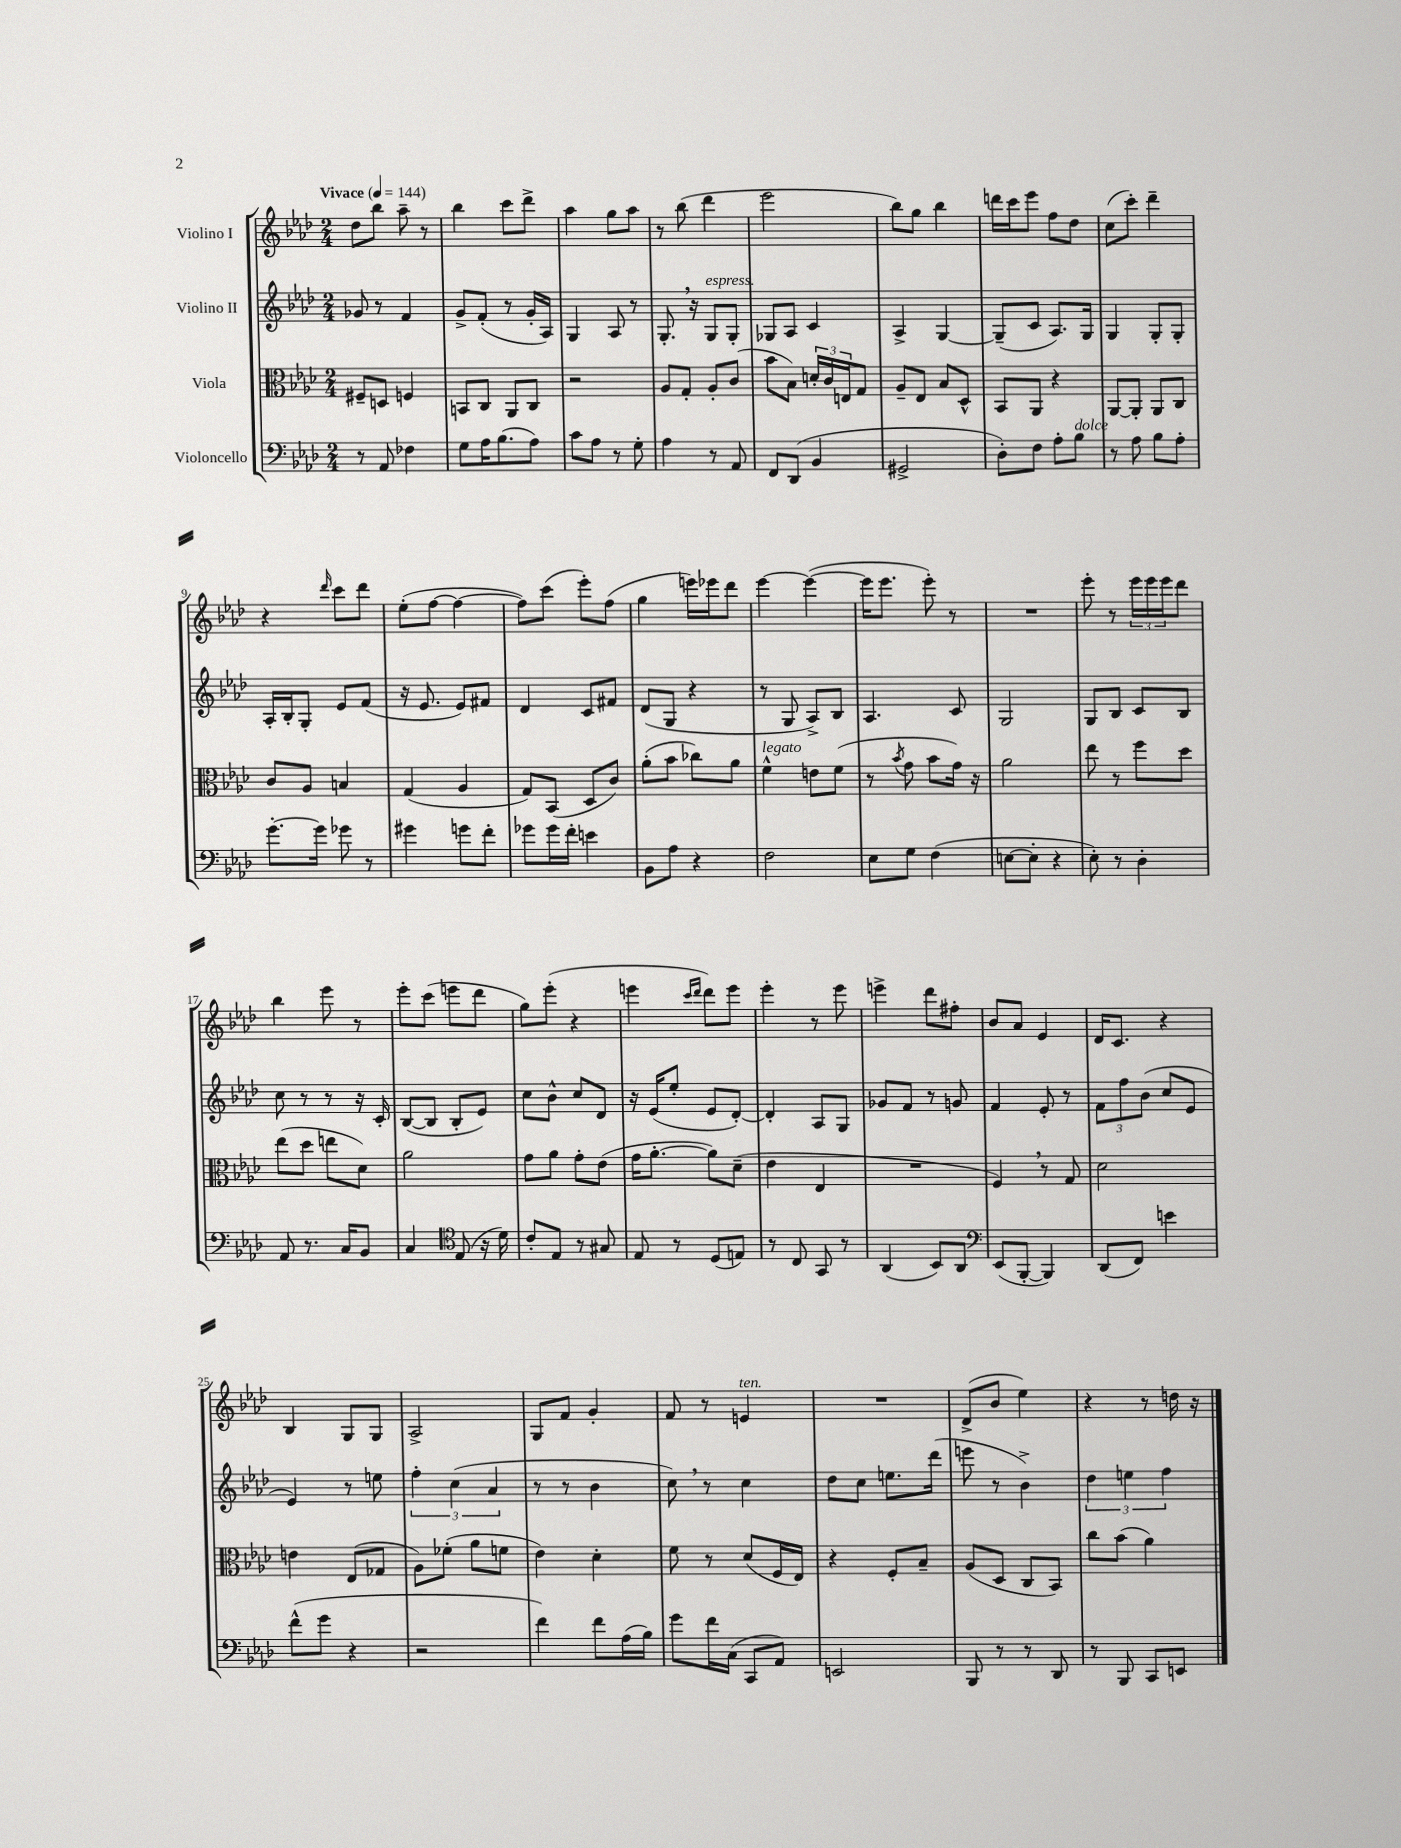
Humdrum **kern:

**kern	**kern	**kern	**kern
*staff4	*staff3	*staff2	*staff1
*clefF4	*clefC3	*clefG2	*clefG2
*k[b-e-a-d-]	*k[b-e-a-d-]	*k[b-e-a-d-]	*k[b-e-a-d-]
*M2/4	*M2/4	*M2/4	*M2/4
*MM144	*MM144	*MM144	*MM144
8r	8F#~/L	8g-/	8dd-\L
8AA-/	8D/J	8r	8bb-\J
4F-\	4F/	4f/	8aa-~\
.	.	.	8r
=	=	=	=
8G\L	8BB/L	8g^/L	4bb-\
16A-\K	8C/J	(8f'/J	.
(8.B-\	.	.	.
.	8AA-/L	8r	8ccc\L
8A-\J)	8C/J	16g'/LL	8ddd-^\J
.	.	16A-/JJ)	.
=	=	=	=
8c\L	2r	4G/	4aa-\
8A-\J	.	.	.
8r	.	8A-/	8gg\L
8G'\	.	8r	8aa-\J
=	=	=	=
4A-\	8A-/L	8.G'/	8r
.	8G'/J	.	(8bb-\
.	.	16r	.
8r	8A-'/L	8G/L	4ddd-\
8AA-/	(8c/J	8G'/J	.
=	=	=	=
8FF/L	8b-\L	8G-/L	2eee-\
(8DD-/J	8B-\J)	8A-/J	.
4BB-/	24d'/LL	4c/	.
.	24c/	.	.
.	24E/J	.	.
.	8G/J	.	.
=	=	=	=
2GG#^/	8A-~/L	4A-^/	8bb-\L)
.	8E-/J	.	8gg\J
.	8B-/L	[4G/	4bb-\
.	8D-^^/J	.	.
=	=	=	=
8D-'\L)	8BB-/L	(8G~/]L	16ddd\LL
.	.	.	16ccc\J
8F\J	8AA-/J	8c/J	8eee-\J
8A-'\L	4r	8.A-/L)	8ff\L
8B-\J	.	.	8dd-\J
.	.	16G/Jk	.
=	=	=	=
8r	[8AA-/L	4G/	(8cc\L
8A-\	8AA-'/]J	.	8ccc'\J)
8B-\L	8AA-/L	8G'/L	4ddd-~\
8A-'\J	8C/J	8G'/J	.
=	=	=	=
[8.g'\L	8c/L	16A-'/LL	4r
.	.	16B-'/J	.
.	8A-/J	8G'/J	.
16g\]Jk	.	.	.
.	.	.	16qqddd-/
8g-\	4B/	8e-/L	8ccc\L
8r	.	(8f/J	8ddd-\J
=	=	=	=
4g#\	(4G/	16r	(8ee-'\L
.	.	8.e-/	.
.	.	.	[8ff\J
8g\L	4A-/	8e-/L)	4ff\_
8f'\J	.	8f#/J	.
=	=	=	=
8g-\L	8G/L)	4d-/	8ff\]L)
16g-\L	(8BB-/J	.	(8ccc\J
16f'\JJ	.	.	.
4e\	8D-/L	8c/L	8eee-'\L)
.	8c/J)	8f#/J	(8ff\J
=	=	=	=
8BB-\L	(8a-'\L	(8d-/L	4gg\
8A-\J	8b-\J	8G/J	.
4r	8cc-\L)	4r	16eee\LL)
.	.	.	16eee-\J
.	8a-\J	.	8ddd-\J
=	=	=	=
2F\	4f^^\	8r	[4eee-\
.	.	8G/	.
.	8e\L	8A-^/L)	(4eee-\_
.	(8f\J	8B-/J	.
=	=	=	=
8E-\L	8r	4.A-/	16eee-\]LK
.	.	.	8.eee-\J
.	8qb-/	.	.
8G\J	8g\	.	.
(4F\	8b-\L	.	8eee-'\)
.	16g\Jk)	8c/	8r
.	16r	.	.
=	=	=	=
[8E\L	2a-\	2G/	2r
8E'\]J	.	.	.
4r	.	.	.
=	=	=	=
8E-'\)	8ee-\	8G/L	8eee-'\
8r	8r	8B-/J	8r
4D-'\	8ff\L	8c/L	24eee-\LL
.	.	.	24eee-\
.	.	.	24eee-\J
.	8dd-\J	8B-/J	8ddd-\J
=	=	=	=
8AA-/	(8ee-\L	8cc\	4bb-\
8.r	8dd-\J	8r	.
.	8ee\L	8r	8eee-\
16C/LK	.	.	.
8BB-/J	8d-\J)	16r	8r
.	.	16c'/	.
=	=	=	=
4C/	2a-\	([8B-/L	8eee-'\L
.	.	8B-/]J	(8ccc\J
*clefC4	*	*	*
(8E-/	.	8B-'/L	8eee\L
16r	.	8e-/J)	8ddd-\J
16d-\)	.	.	.
=	=	=	=
8c'/L	8g\L	8cc\L	8gg\L)
8E-/J	8a-\J	8b-^^\J	(8eee-'\J
8r	8g'\L	8cc/L	4r
8G#/	(8e-\J	8d-/J	.
=	=	=	=
8E-/	16g\LK	16r	4eee\
.	[8.a-'\J	(16e-/LK	.
8r	.	8ee-'/J	.
.	.	.	16qqccc/LL
.	.	.	16qqddd-/JJ
(8D-/L	8a-\]L)	8e-/L	8ddd-\L)
8E/J)	(8d-~\J	[8d-'/J)	8eee\J
=	=	=	=
8r	4e-\	4d-'/]	4eee-'\
8C/	.	.	.
8GG/	4E-/	8A-/L	8r
8r	.	8G/J	8eee-\
=	=	=	=
(4AA-/	2r	8g-/L	4eee^\
.	.	8f/J	.
8BB-/L)	.	8r	8ddd-\L
8AA-/J	.	8g/	8ff#'\J
=	=	=	=
*clefF4	*	*	*
(8EE-/L	4F/)	4f/	8b-/L
[8BBB-'/J	.	.	8a-/J
4BBB-/])	8r	8e-'/	4e-/
.	8G/	8r	.
=	=	=	=
(8DD-/L	2d-\	12f\L	16d-/LK
.	.	.	8.c/J
.	.	12ff\	.
8FF/J)	.	.	.
.	.	(12b-\J	.
4e\	.	8cc/L	4r
.	.	8e-/J	.
=	=	=	=
(8f^^\L	4e\	4e-/)	4B-/
8g\J	.	.	.
4r	(8E-/L	8r	8G/L
.	8G-/J	8ee\	8G/J
=	=	=	=
2r	8A-\L)	6ff'\	2A-^/
.	(8f-'\J	.	.
.	.	(6cc\	.
.	8a-\L	.	.
.	.	6a-/	.
.	8f\J	.	.
=	=	=	=
4f\)	4e-\)	8r	8G/L
.	.	8r	8f/J
8f\L	4d-'\	4b-\	4g'/
(16A-\L	.	.	.
16B-\JJ)	.	.	.
=	=	=	=
8g\L	8f\	8cc\)	8f/
16f\L	8r	8r	8r
(16C\JJ	.	.	.
8CC/L	(8d-/L	4cc\	4e/
8AA-/J)	16F/L	.	.
.	16E-/JJ)	.	.
=	=	=	=
2EE/	4r	8dd-\L	2r
.	.	8cc\J	.
.	8F'/L	8.ee\L	.
.	8B-~/J	.	.
.	.	(16ddd-\Jk	.
=	=	=	=
8BBB-/	(8A-/L	8eee\	(8d-^/L
8r	8D-/J	8r	8b-/J
8r	8C/L	4b-^\)	4ee-\)
8DD-/	8BB-/J)	.	.
=	=	=	=
8r	8cc\L	6dd-\	4r
8BBB-/	(8b-\J	.	.
.	.	6ee\	.
8CC/L	4a-\)	.	8r
.	.	6ff\	.
8EE/J	.	.	16dd\
.	.	.	16r
==	==	==	==
*-	*-	*-	*-
